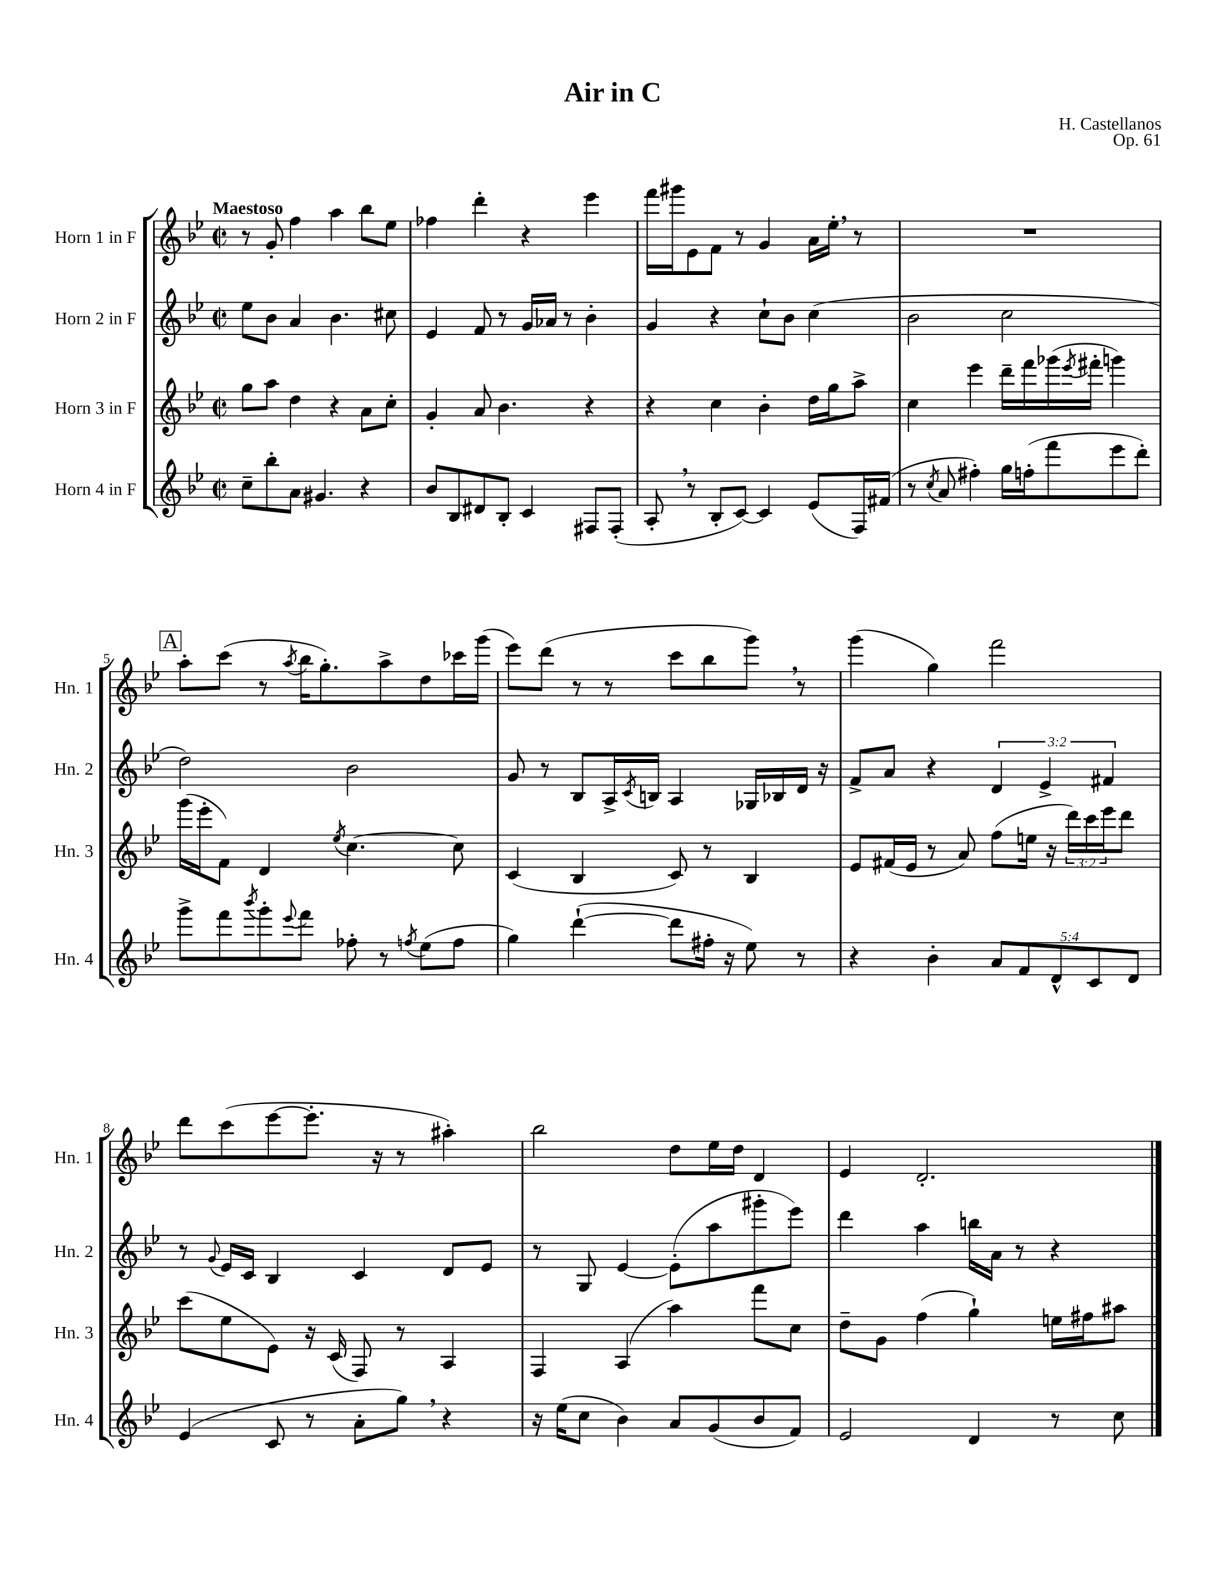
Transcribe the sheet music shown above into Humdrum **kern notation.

**kern	**kern	**kern	**kern
*staff4	*staff3	*staff2	*staff1
*clefG2	*clefG2	*clefG2	*clefG2
*k[b-e-]	*k[b-e-]	*k[b-e-]	*k[b-e-]
*M2/2	*M2/2	*M2/2	*M2/2
*met(c|)	*met(c|)	*met(c|)	*met(c|)
8cc~	8gg	8ee-	8r
8bb-'	8aa	8b-	8g'
8a	4dd	4a	4ff
4.g#	.	.	.
.	4r	4.b-	4aa
4r	8a	.	8bb-
.	8cc'	8cc#	8ee-
=	=	=	=
8b-	4g'	4e-	4ff-
8B-	.	.	.
8d#	8a	8f	4ddd'
8B-'	4.b-	8r	.
4c	.	16g	4r
.	.	16a-	.
.	.	8r	.
8F#	4r	4b-'	4eee-
(8F#'	.	.	.
=	=	=	=
8A'	4r	4g	16fff
.	.	.	16ggg#
8r	.	.	8e-
8B-'	4cc	4r	8f
[8c)	.	.	8r
4c]	4b-'	8cc`	4g
.	.	8b-	.
(8e-	16dd	(4cc	16a
.	16gg	.	16ee-'
16F)	8aa^	.	8r
(16f#	.	.	.
=	=	=	=
8r	4cc	2b-	1r
8qcc	.	.	.
8a	.	.	.
4ff#')	4eee-	.	.
16gg	16ddd~	2cc	.
(16ff'	16fff	.	.
8fff	(16ggg-	.	.
.	8qeee-	.	.
.	16fff#'	.	.
8eee-	4ggg)	.	.
8ddd')	.	.	.
=	=	=	=
8ggg^	(16ggg	2dd)	8aa'
.	16eee-'	.	.
8fff	8f)	.	(8ccc
8qbbb-	.	.	.
8ggg'	4d	.	8r
8qqeee-	.	.	8qaa
8fff	.	.	16bb-
.	.	.	8.gg')
.	8qee-	.	.
8ff-'	[4.cc	2b-	.
8r	.	.	8aa^
8qff	.	.	.
(8ee-	.	.	8dd
8ff	8cc]	.	16ccc-
.	.	.	(16ggg
=	=	=	=
4gg)	(4c	8g	8eee-)
.	.	8r	(8ddd
([4ddd`	4B-	8B-	8r
.	.	16A^	8r
.	.	8qc	.
.	.	16B	.
8ddd]	8c)	4A	8ccc
16ff#'	8r	.	8bb-
16r	.	.	.
8ee-)	4B-	16G-	8ggg)
.	.	16B-	.
8r	.	16d	8r
.	.	16r	.
=	=	=	=
4r	8e-	8f^	(4ggg
.	(16f#	8a	.
.	16e-	.	.
4b-'	8r	4r	4gg)
.	8a)	.	.
10a	(8ff	6d	2fff
10f	.	.	.
.	16ee	.	.
.	.	6e-^	.
.	16r	.	.
10d^^	.	.	.
.	24ddd)	.	.
.	24ccc	.	.
10c	.	.	.
.	24eee-	6f#	.
.	8ddd	.	.
10d	.	.	.
=	=	=	=
(4e-	(8ccc	8r	8ddd
.	.	8qqg	.
.	8ee-	16e-	(8ccc
.	.	16c	.
8c	8e-)	4B-	[8eee-
8r	16r	.	8.eee-']
.	(16c	.	.
8a'	8F)	4c	.
.	.	.	16r
8gg)	8r	.	8r
4r	4A	8d	4aa#')
.	.	8e-	.
=	=	=	=
16r	4F	8r	2bb-
(16ee-	.	.	.
8cc	.	8G	.
4b-)	(4A	[4e-	.
8a	4aa)	(8e-']	8dd
(8g	.	8aa	16ee-
.	.	.	16dd
8b-	8fff	8ggg#'	4d
8f)	8cc	8eee-)	.
=	=	=	=
2e-	8dd~	4ddd	4e-
.	8g	.	.
.	(4ff	4aa	2.d'
4d	4gg`)	16bb	.
.	.	16a	.
.	.	8r	.
8r	16ee	4r	.
.	16ff#	.	.
8cc	8aa#	.	.
==	==	==	==
*-	*-	*-	*-
